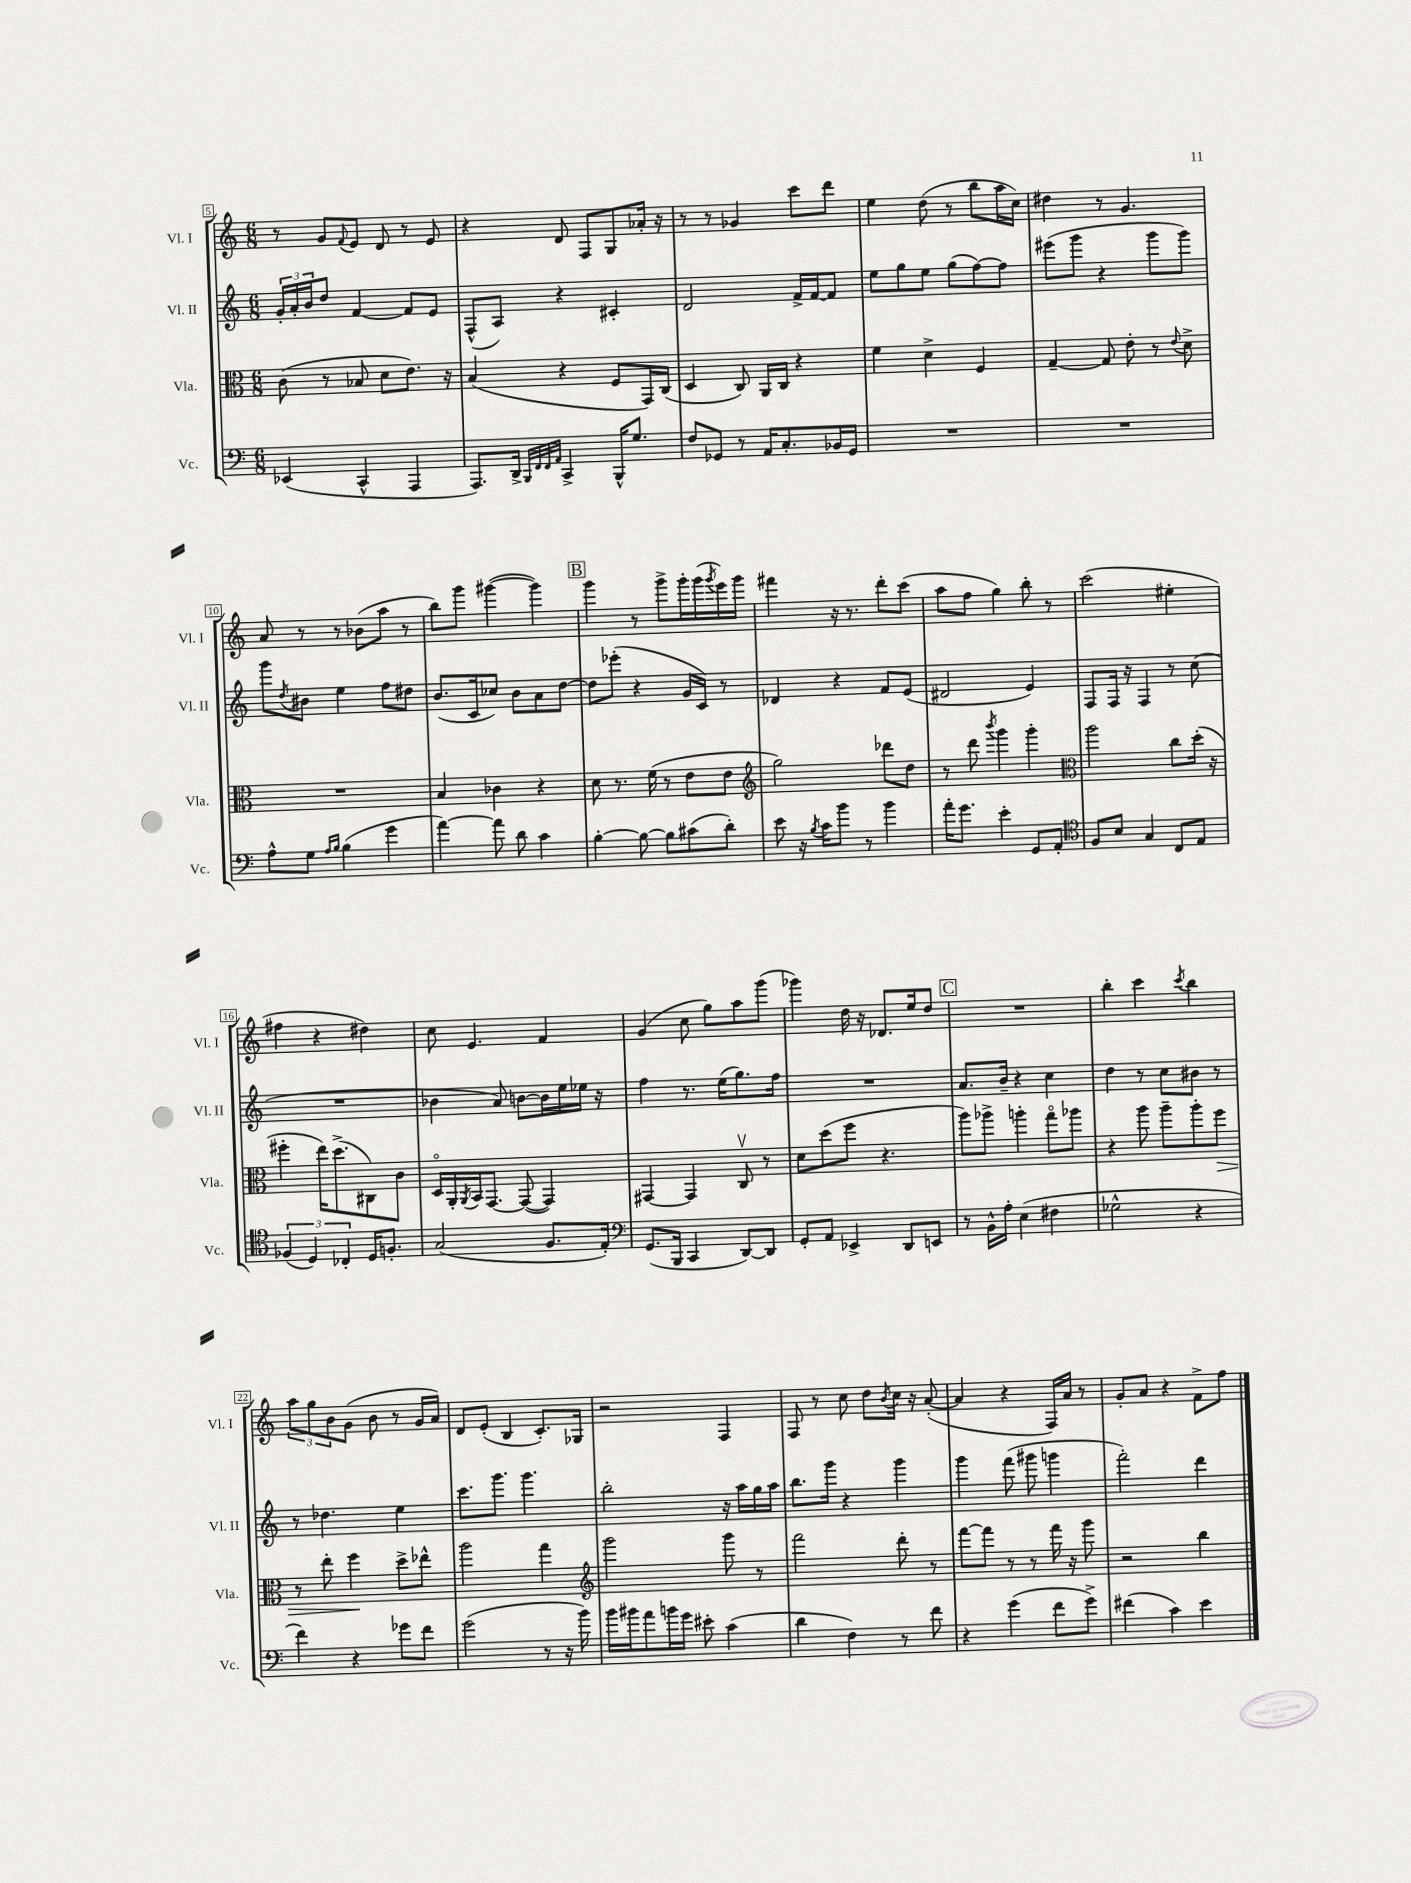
<<
\new StaffGroup <<
\new Staff = "s0" \with { instrumentName = "Vl. I" shortInstrumentName = "Vl. I" } {
    \clef treble \key c \major \numericTimeSignature \time 6/8
    r8 g'8 \appoggiatura { f'8 } e'8 d'8 r8 e'8 |
    r4 d'8 f8 g8 aes'16-. r16 |
    r8 r8 ges'4 c'''8 d'''8 |
    e''4 d''8( r8 b''8 a''16 c''16) |
    dis''4 r8 g'4. |
    a'8 r8 r8 bes'8( a''8 r8 |
    b''8) g'''8 gis'''4~( gis'''4) |
    \mark \markup { \box "B" } g'''4 r8 g'''8-> g'''16-. g'''16( \acciaccatura { g'''8 } e'''16) g'''16 |
    fis'''4 r16 r8. d'''8-. c'''8( |
    a''8 f''8 g''4) b''8-. r8 |
    c'''2( eis''4-. |
    fis''4 r4 dis''4) |
    c''8 e'4. f'4 |
    g'4( c''8 g''8) a''8 g'''8( |
    ges'''4) d''16 r16 des'8. e''16 d''8 |
    \mark \markup { \box "C" } R2. |
    b''4-. c'''4 \acciaccatura { c'''8 } b''4 |
    \tuplet 3/2 { a''8 g''8 b'8 } g'8( b'8 r8 g'16 a'16) |
    d'8 e'8-.( b4 c'8.-.) ges16 |
    r2 f4 |
    f8 r8 c''8 d''8 \acciaccatura { b'8 } c''16 r16 a'8~-.( |
    a'4 r4 f16) a'16 r8 |
    g'8-. a'8 r4 f'8-> f''8 \bar "|." |
}
\new Staff = "s1" \with { instrumentName = "Vl. II" shortInstrumentName = "Vl. II" } {
    \clef treble \key c \major \numericTimeSignature \time 6/8
    \tuplet 3/2 { g'16-. a'16-. b'16 } d''8 f'4~ f'8 e'8 |
    f8-^( a8) r4 cis'4-. |
    d'2 f'16-> f'16~ f'8 |
    e''8 g''8 e''8 g''8( f''8~) f''8 |
    eis'''8( g'''8 r4 g'''8 g'''8) |
    g'''8 \acciaccatura { d''8 } bis'8 e''4 f''8 dis''8 |
    b'8.( c'16 ces''8) b'8 a'8 d''8~ |
    \mark \markup { \box "B" } d''8 ees'''8-.( r4 g'16 c'16) r8 |
    des'4 r4 f'8 e'8( |
    dis'2 e'4) |
    f8 f16 r16 f4 r8 c''8( |
    R2. |
    bes'4 a'8) b'8~ b'16 e''16 ees''16 r16 |
    f''4 r8. e''16( g''8.) f''16 |
    R2. |
    \mark \markup { \box "C" } a'8. b'16-- r4 c''4 |
    d''4 r8 c''8 bis'8 r8 |
    r8 des''4. e''4 |
    c'''8. g'''8. g'''4. |
    b''2-. r16 a''16 g''16 a''16 |
    b''8. g'''16 r4 g'''4 |
    g'''4 f'''8( gis'''8 g'''4 |
    f'''2-.) d'''4 \bar "|." |
}
\new Staff = "s2" \with { instrumentName = "Vla." shortInstrumentName = "Vla." } {
    \clef alto \key c \major \numericTimeSignature \time 6/8
    c'8( r8 bes8 d'8 e'8.) r16 |
    b4( r4 f8 g,16) c16( |
    d4 c8) a,16 c16 r4 |
    f'4 d'4-> f4 |
    g4~-- g8 e'8-. r8 \appoggiatura { e'8 } d'8-> |
    R2. |
    b4 ces'4 r4 |
    \mark \markup { \box "B" } d'8 r8. f'16( r8 e'8 e'8 |
    \clef treble g''2) des'''8 d''8 |
    r8 d'''8 \acciaccatura { b'''8 } g'''4 g'''4-. |
    \clef alto a''2 c''8 d''16-.( r16 |
    fis''4-. e''16) d''8.->( cis8) c'8 |
    d16\flageolet a,16-. \acciaccatura { a,8 } b,16 g,8.~ g,8~( g,4) |
    gis,4~ gis,4 c8\upbow r8 |
    d'8 d''8( f''8 r4. |
    \mark \markup { \box "C" } a''8) aes''8-> a''4-. g''8\flageolet aes''8 |
    r4 a''8 a''8-- a''8-. f''8\> |
    r8 e''8-. f''4\! d''8-> ees''8-^ |
    a''2 g''4 |
    \clef treble g'''2 g'''8 r8 |
    f'''2 d'''8-. r8 |
    f'''8~ f'''8 r8 r8 f'''16 r16 g'''8 |
    r2 b''4 \bar "|." |
}
\new Staff = "s3" \with { instrumentName = "Vc." shortInstrumentName = "Vc." } {
    \clef bass \key c \major \numericTimeSignature \time 6/8
    ees,4( c,4-^ a,,4 |
    a,,8.) d,16-> \grace { b,,32 f,32 f,32 a,32 } c,4-> b,,16-^ g8. |
    f8 ges,8 r8 a,16 c8.-. bes,16 ges,16 |
    R2. |
    R2. |
    a8-^ g8 \grace { a16 b16 } b4( g'4 |
    a'4~) a'8 d'8 c'4 |
    \mark \markup { \box "B" } b4~-. b8~ b8 cis'8( d'8-.) |
    e'8 r16 \acciaccatura { b8 } c'16 b'8 r8 b'4 |
    a'16-. g'8. e'4-. g,8 a,8-. |
    \clef tenor f8 b8 g4 c8 e8 |
    \tuplet 3/2 { fes4( d4) ces4-. } d16 f8.-. |
    g2( f8. e16-.) |
    \clef bass g,8.( b,,16 c,4 d,8~) d,8 |
    g,8-. a,8 ees,4-> d,8 e,8 |
    \mark \markup { \box "C" } r8 b,16-^ a16-. e4( fis4 |
    ges2-^ r4 |
    f'4) r4 ges'8 f'8 |
    g'2( r8 r16 b'16) |
    b'16 bis'16 a'8 b'16 g'16 eis'8-. c'4( |
    d'4 f4) r8 f'8 |
    r4 g'4( f'8 g'8->) |
    fis'4( c'4) e'4 \bar "|." |
}
>>
>>
\layout { \context { \Score currentBarNumber = #5 \override BarNumber.stencil = #(make-stencil-boxer 0.1 0.3 ly:text-interface::print) } }
